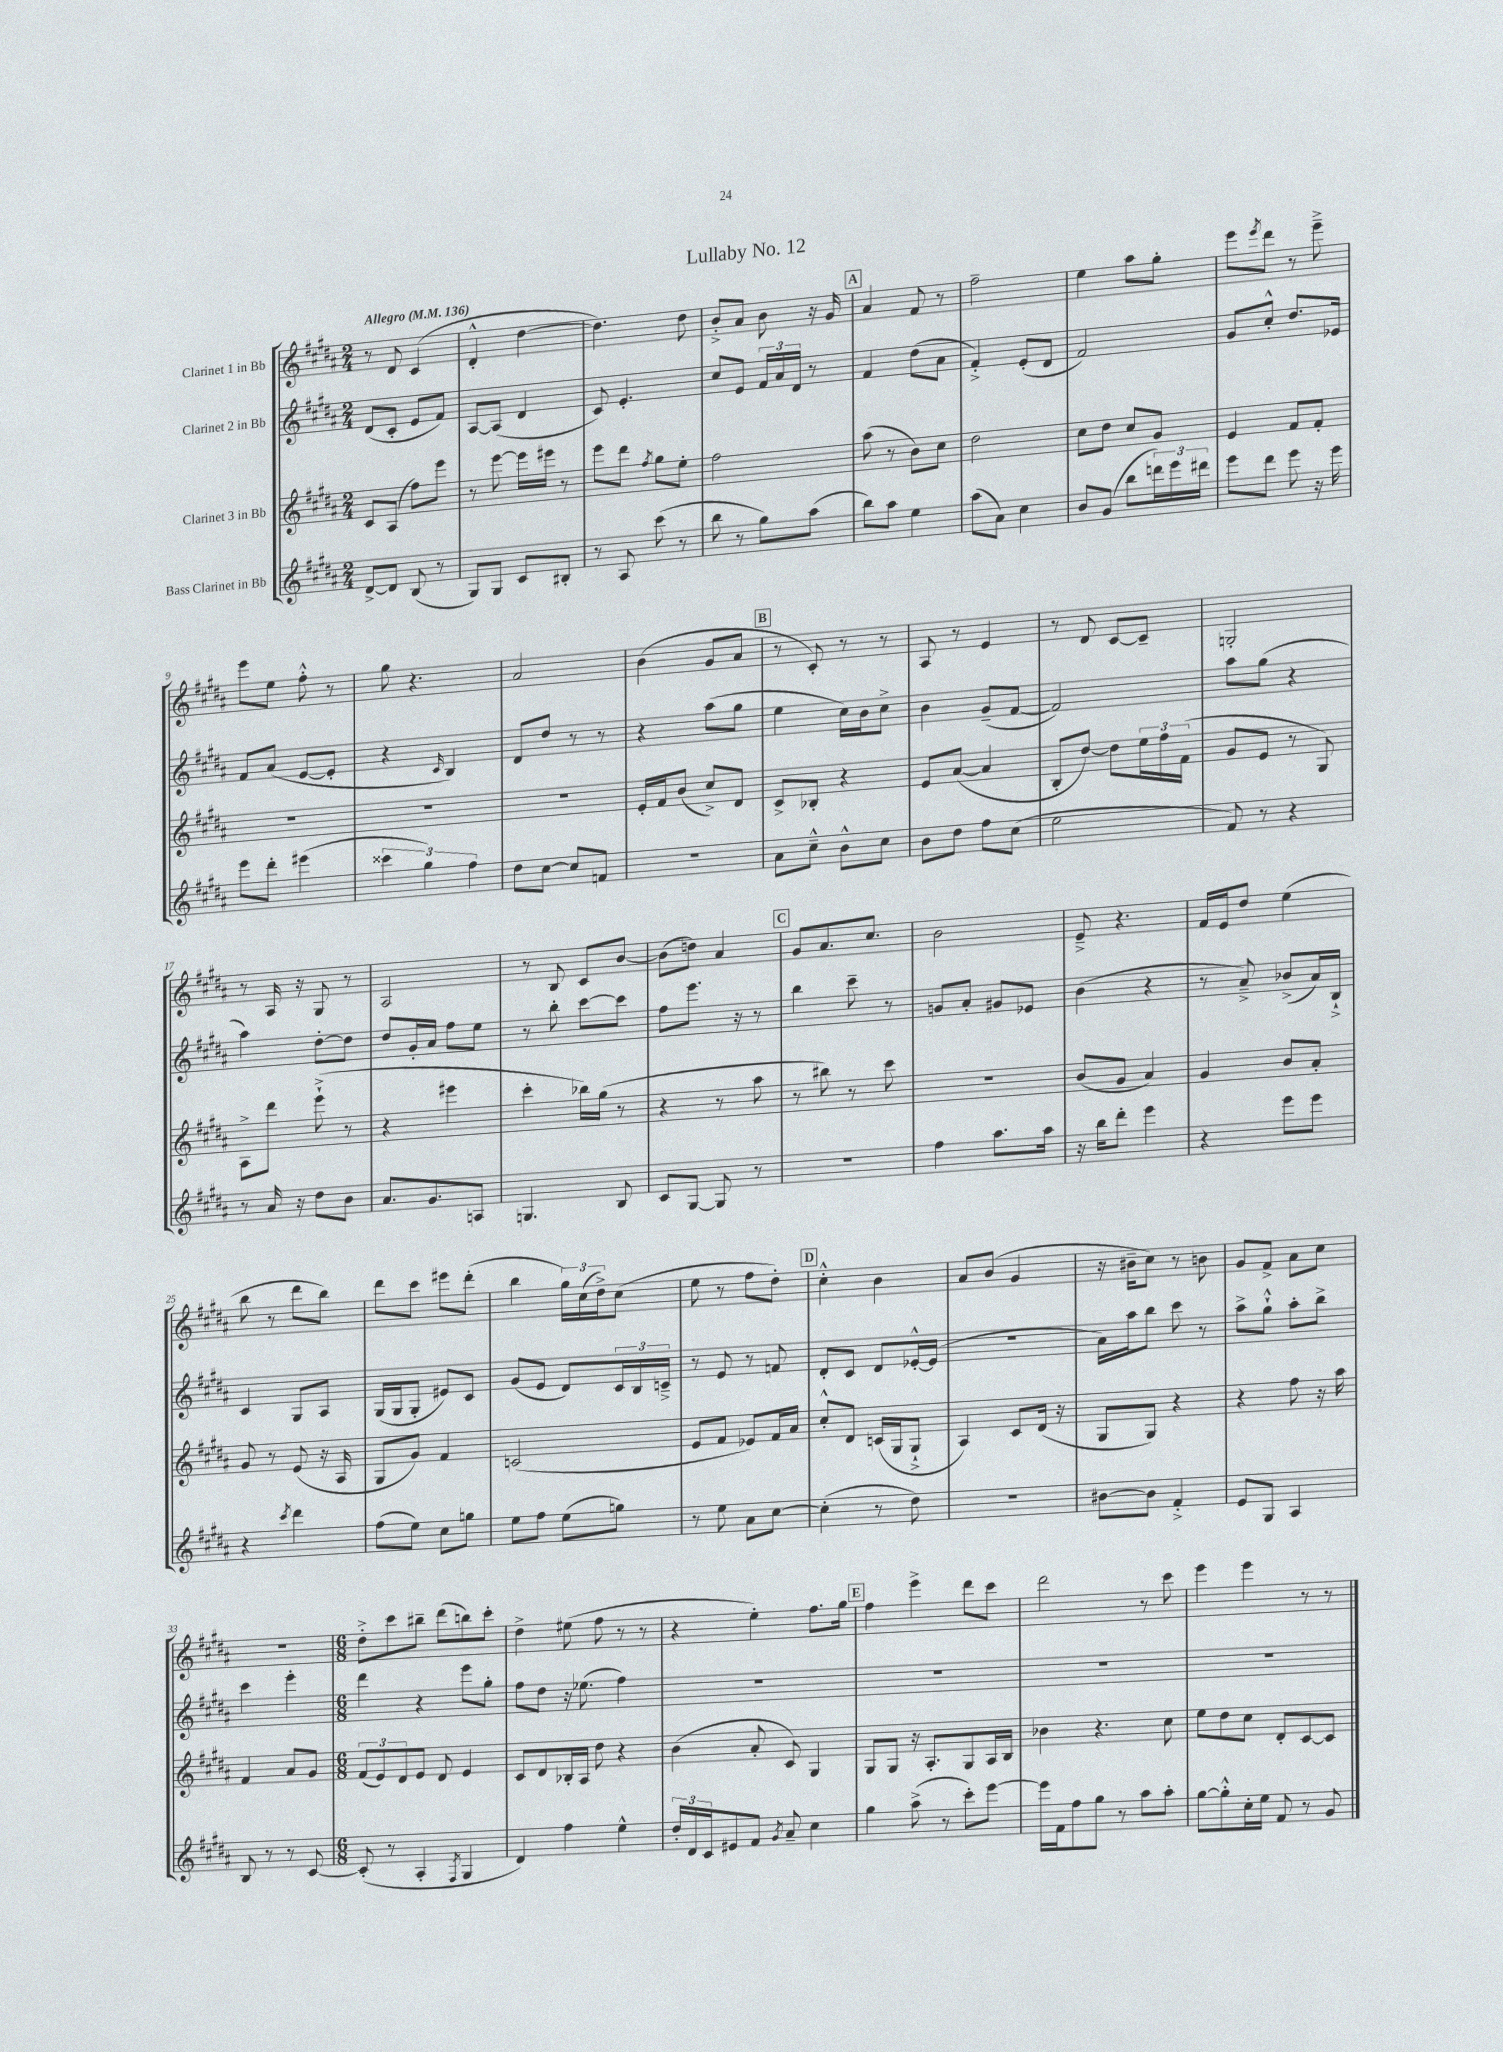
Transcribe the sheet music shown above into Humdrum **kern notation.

**kern	**kern	**kern	**kern
*staff4	*staff3	*staff2	*staff1
*clefG2	*clefG2	*clefG2	*clefG2
*k[f#c#g#d#a#]	*k[f#c#g#d#a#]	*k[f#c#g#d#a#]	*k[f#c#g#d#a#]
*M2/4	*M2/4	*M2/4	*M2/4
*MM136	*MM136	*MM136	*MM136
[8d#^	8c#	(8d#	8r
8d#]	(8A#	8c#'	8d#
(8B	8ff#)	8e	(4c#
8r	8eee	8f#)	.
=	=	=	=
8G#)	8r	[8A#	4d#'^^
8G#	[8eee	(8A#]	.
8c#	16eee]	4d#	[4dd#
.	16eee#	.	.
8B#'	8r	.	.
=	=	=	=
8r	8eee	8c#)	4.dd#])
8A#	8ddd#	4.e'	.
.	8qff#	.	.
(8ccc#	8gg#	.	.
8r	8ee'	.	8dd#
=	=	=	=
8bb	2ff#	8cc#	8b'^
8r	.	8e	8a#
8gg#)	.	24f#	8b
.	.	24a#	.
.	.	24d#	.
(8aa#	.	8r	16r
.	.	.	16g#
=	=	=	=
8bb)	(8aa#	4f#	4a#
8aa#	8r	.	.
4ee	8b)	(8dd#	8f#
.	8cc#	8a#	8r
=	=	=	=
(8aa#	2dd#	4f#'^)	2ff#~
8a#)	.	.	.
4cc#	.	(8e'	.
.	.	8d#	.
=	=	=	=
8b	8cc#	2f#)	4ee
(8g#	8dd#	.	.
8bb	8cc#	.	8aa#
24ddd)	8g#	.	8gg#'
24eee	.	.	.
24ddd#	.	.	.
=	=	=	=
8eee	4e	8g#	8eee
.	.	.	8qeee
8ddd#	.	8cc#'^^	8ddd#
8eee	8f#	8.dd#	8r
16r	8f#'	.	8eee~^
16eee	.	16e-	.
=	=	=	=
8eee	2r	8f#	8eee
8ddd#'	.	(8a#	8ee
(4eee#	.	[8e	8ff#'^^
.	.	8e']	8r
=	=	=	=
6ccc##	2r	4r	8gg#
.	.	.	4.r
6gg#)	.	.	.
.	.	16qqc#	.
.	.	4B)	.
6ff#	.	.	.
=	=	=	=
8dd#	2r	8d#	2a#
[8cc#	.	8dd#	.
8cc#]	.	8r	.
8f	.	8r	.
=	=	=	=
2r	16e'	4r	(4b
.	16f#	.	.
.	(8b	.	.
.	8cc#^)	(8aa#	8g#
.	8d#	8gg#	8a#
=	=	=	=
8a#	8c#^	4ee	8r
8cc#~^^	8B-'	.	8c#')
8b^^	4r	16cc#)	8r
.	.	16b	.
8cc#	.	8cc#^	8r
=	=	=	=
8b	8e	4b	8A#
8dd#	([8a#	.	8r
8ff#	4a#]	(8g#~	4e
(8cc#	.	[8f#	.
=	=	=	=
2ee	8B'	2f#])	8r
.	[8dd#)	.	8d#
.	8dd#]	.	[8c#
.	24ee	.	8c#~]
.	24ff#	.	.
.	(24f#	.	.
=	=	=	=
8f#)	8g#	8aa#	2G'
8r	8e	(8gg#	.
4r	8r	4r	.
.	8G#)	.	.
=	=	=	=
8r	8A#^	4aa#)	8r
16a#	8ddd#	.	16A#
16r	.	.	16r
8dd#	(8eee`^	[8dd#'	8G#
8b	8r	8dd#]	8r
=	=	=	=
8.a#	4r	8dd#	2A#
.	.	16g#'	.
8.g#	.	16a#	.
.	4eee#	8ff#	.
8A	.	8ee	.
=	=	=	=
4.G	4ccc#'	8r	8r
.	.	8bb'	8B
.	16bb-)	[8ccc#	8c#
.	(16gg#	.	.
8B	8r	8ccc#]	[8b
=	=	=	=
8c#	4r	8ff#	(8b]
[8G#	.	8.eee	8dd)
8G#]	8r	.	4a#
.	.	16r	.
8r	8aa#	8r	.
=	=	=	=
2r	8r	4bb	8g#
.	8bb#)	.	8.a#
.	8r	8ccc#~	.
.	.	.	8.cc#
.	8ccc#	8r	.
=	=	=	=
4ff#	2r	8g	2b
.	.	8a#'	.
8.aa#	.	8g#	.
.	.	8e-	.
16aa#	.	.	.
=	=	=	=
16r	(8b	(4b	8e~^
16bb	.	.	.
8ddd#'	8g#	.	4.r
4eee	4a#)	4r	.
=	=	=	=
4r	4g#	8r	16f#
.	.	.	16e
.	.	8a#~^)	8dd#
8eee	8b	(8b-^	(4ee
8eee	8a#'	16a#)	.
.	.	16B`^	.
=	=	=	=
4r	8g#	4c#	8bb
.	8r	.	8r
8qccc#	.	.	.
4ddd#	(8e	8G#	8ddd#
.	16r	8A#	8bb)
.	16A#	.	.
=	=	=	=
(8ff#	8G#	(16G#	8ddd#
.	.	16G#	.
8ee)	8g#)	8G#'	8ccc#
8cc#	4f#	8e#)	8eee#
8gg	.	8c#	(8ddd#'
=	=	=	=
8ee	(2c	(8g#	4bb
8ff#	.	8e	.
(8ee	.	8d#)	24gg#)
.	.	.	(24cc#
.	.	.	24dd#^)
8gg)	.	24c#	(8cc#
.	.	24B	.
.	.	24c~^	.
=	=	=	=
8r	8e	8r	8ee
8ee	8f#	8e	8r
8a#	8e-)	8r	8ff#
[8cc#	16f#	8f	8dd#')
.	16a#	.	.
=	=	=	=
(4cc#']	8cc#'^^	8d#'	4cc#'^^
.	8d#	8c#	.
8r	(16c	8d#	4b
.	16G#	.	.
8dd#)	8G#`^	[16e-'^^	.
.	.	(16e-]	.
=	=	=	=
2r	4A#)	2r	8a#
.	.	.	(8b
.	8c#	.	4g#
.	(16d#	.	.
.	16r	.	.
=	=	=	=
[8b#	8G#	16a#)	16r
.	.	16aa#	16b#~
8b#]	8G#)	8bb	8cc#)
4f#'^	4r	8ccc#	8r
.	.	8r	8b
=	=	=	=
8e	4r	8aa#^	8g#
8G#	.	8gg#`^^	8f#^
4A#	8ff#	8aa#'	8a#
.	16r	8bb^	8cc#
.	16aa#	.	.
=	=	=	=
8B	4f#	4ccc#	2r
8r	.	.	.
8r	8a#	4eee'	.
[8c#	8g#	.	.
=	=	=	=
*M6/8	*M6/8	*M6/8	*M6/8
(8c#']	(12f#	4ddd#	8dd#'^
.	12e)	.	.
8r	.	.	8ccc#
.	12d#	.	.
4A#'	8e	4r	8bb#~
.	8d#	.	(8ddd#
8qF#	.	.	.
4G#	4e	8eee	8bb)
.	.	8gg#'	8ccc#'
=	=	=	=
4d#)	8c#	8ff#	4dd#^
.	8d#	8dd#	.
4ff#	16B-'	16r	(8ee#
.	16A#	(8.ee-	.
.	8dd#	.	8ff#
4ee^^	4r	4ff#)	8r
.	.	.	8r
=	=	=	=
24dd#'	(4b	2.r	4r
24d#	.	.	.
24c#	.	.	.
8e#	.	.	.
8f#	8a#'	.	4ee')
8qg#	.	.	.
8a#~	8c#)	.	.
4cc#	4G#	.	8.ff#
.	.	.	16gg#
=	=	=	=
4gg#	8G#	2.r	4ff#
.	8G#	.	.
(8aa#^	16r	.	4eee^
.	8.A#'	.	.
8r	.	.	.
8ccc#')	8G#	.	8ddd#
[8eee	16A#	.	8ccc#
.	16B	.	.
=	=	=	=
16eee]	4b-	2.r	2ddd#
16f#	.	.	.
8ff#	.	.	.
8gg#	4.r	.	.
8r	.	.	.
8aa#	.	.	8r
8aa#'	8cc#	.	8ccc#
=	=	=	=
[8gg#	8ee	2.r	4eee
8gg#'^^]	8dd#	.	.
16cc#'	8cc#	.	4eee
16ee	.	.	.
8f#	8d#'	.	.
8r	[8c#	.	8r
8g#	8c#]	.	8r
==	==	==	==
*-	*-	*-	*-
